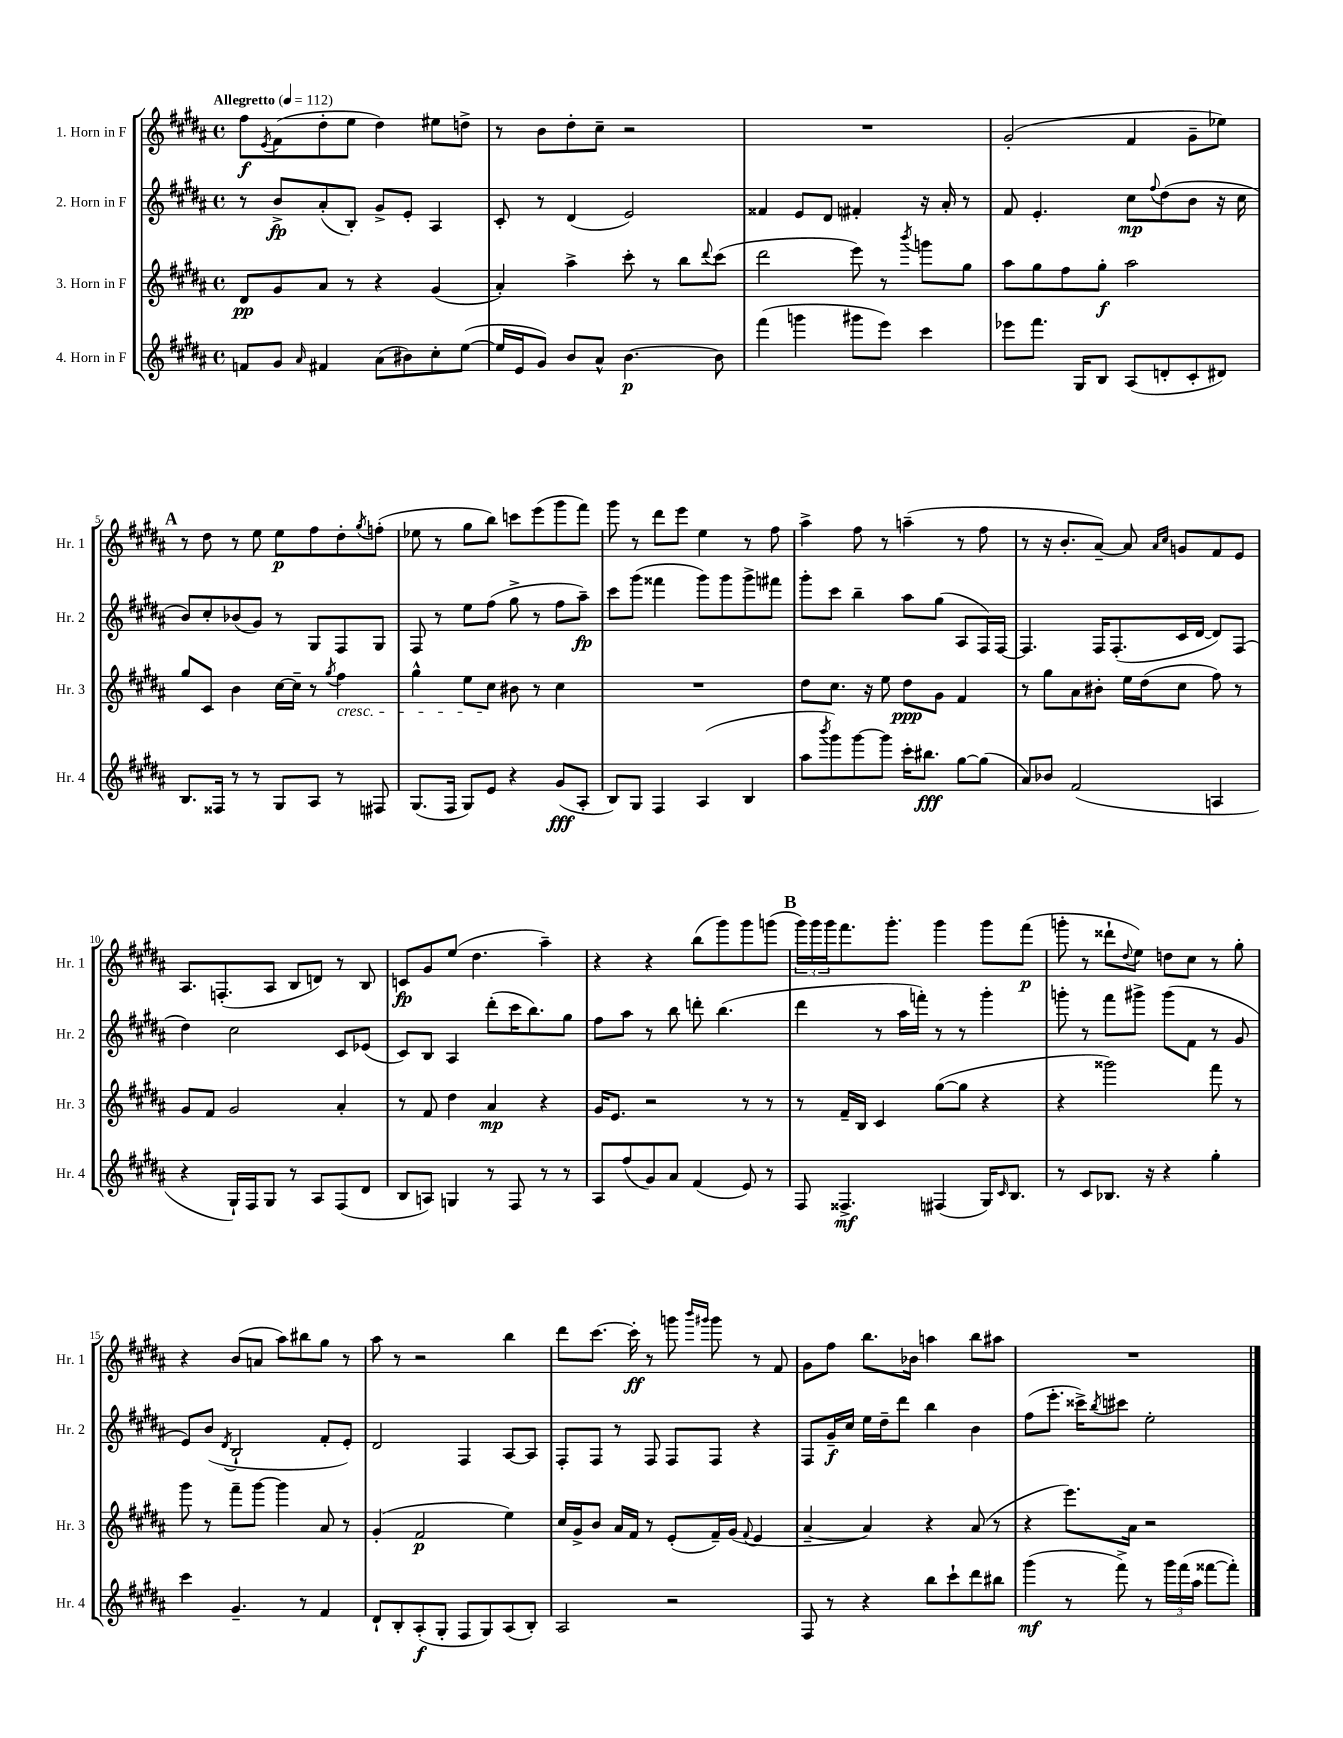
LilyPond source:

<<
\new StaffGroup <<
\new Staff = "s0" \with { instrumentName = "1. Horn in F" shortInstrumentName = "Hr. 1" } {
    \clef treble \key b \major \defaultTimeSignature \time 4/4 \tempo "Allegretto" 4 = 112
    fis''8\f \acciaccatura { e'8 } fis'8( dis''8-. e''8 dis''4) eis''8 d''8-> |
    r8 b'8 dis''8-. cis''8-- r2 |
    R1 |
    gis'2-.( fis'4 gis'8-- ees''8) |
    \mark \markup { \bold "A" } r8 dis''8 r8 e''8 e''8\p fis''8 dis''8-. \acciaccatura { gis''8 } f''8-.( |
    ees''8 r8 gis''8 b''8) c'''8 e'''8( gis'''8 fis'''8) |
    gis'''8 r8 dis'''8 e'''8 e''4 r8 fis''8 |
    ais''4-> fis''8 r8 a''4--( r8 fis''8 |
    r8 r16 b'8.-. ais'8~--) ais'8 \grace { ais'16 cis''16 } g'8 fis'8 e'8 |
    ais8. f8.-.( ais8 b8 d'8) r8 b8 |
    c'8\fp gis'8 e''8( dis''4. ais''4--) |
    r4 r4 b''8( gis'''8) gis'''8 g'''8( |
    \mark \markup { \bold "B" } \tuplet 3/2 { gis'''16) gis'''16 gis'''16 } fis'''8. gis'''8.-. gis'''4 gis'''8 fis'''8\p( |
    g'''8-. r8 disis'''8-! \appoggiatura { dis''8 } e''8) d''8 cis''8 r8 gis''8-. |
    r4 b'8( a'8 ais''8) bis''8 gis''8 r8 |
    ais''8 r8 r2 b''4 |
    dis'''8 cis'''8.~ cis'''16-.\ff r8 g'''8 \grace { b'''16 gis'''16 } gis'''8 r8 fis'8 |
    gis'8 fis''8 b''8. bes'16 a''4 b''8 ais''8 |
    R1 \bar "|." |
}
\new Staff = "s1" \with { instrumentName = "2. Horn in F" shortInstrumentName = "Hr. 2" } {
    \clef treble \key b \major \defaultTimeSignature \time 4/4
    r8 b'8->\fp ais'8-.( b8-.) gis'8-> e'8-. ais4 |
    cis'8-. r8 dis'4( e'2) |
    fisis'4 e'8 dis'8 fis'4-. r16 ais'16-. r8 |
    fis'8 e'4.-. cis''8\mp \appoggiatura { fis''8 } dis''8( b'8 r16 cis''16 |
    \mark \markup { \bold "A" } b'8) cis''8-. bes'8( gis'8) r8 gis8 fis8 gis8 |
    fis8 r8 e''8 fis''8( gis''8-> r8 fis''8 ais''8--\fp) |
    cis'''8 gis'''8( fisis'''4 gis'''8) gis'''8 gis'''8-> fis'''8 |
    gis'''8-. cis'''8 b''4-- ais''8 gis''8( ais8 fis16) fis16~ |
    fis4. fis16 fis8.-.( cis'16 dis'16~ dis'8) fis8( |
    dis''4) cis''2 cis'8 ees'8( |
    cis'8) b8 ais4 dis'''8-.( cis'''16 b''8.) gis''8 |
    fis''8 ais''8 r8 b''8 d'''8-. b''4.( |
    \mark \markup { \bold "B" } dis'''4 r8 ais''16 f'''16-.) r8 r8 gis'''4-. |
    g'''8-. r8 fis'''8 gis'''8-> gis'''8( fis'8 r8 gis'8 |
    e'8) b'8( \acciaccatura { dis'8 } b2-! fis'8-. e'8-.) |
    dis'2 fis4 ais8~ ais8 |
    fis8-. fis8 r8 fis8 fis8 fis8 r4 |
    fis8 gis'16--\f cis''16 e''16 dis''16-- dis'''8 b''4 b'4 |
    fis''8( e'''8.-. cisis'''16->) \acciaccatura { b''8 } cis'''8 e''2-. \bar "|." |
}
\new Staff = "s2" \with { instrumentName = "3. Horn in F" shortInstrumentName = "Hr. 3" } {
    \clef treble \key b \major \defaultTimeSignature \time 4/4
    dis'8\pp gis'8 ais'8 r8 r4 gis'4( |
    ais'4-.) ais''4-> cis'''8-. r8 b''8 \appoggiatura { dis'''8 } cis'''8( |
    dis'''2 e'''8) r8 \acciaccatura { b'''8 } g'''8 gis''8 |
    ais''8 gis''8 fis''8 gis''8-.\f ais''2 |
    \mark \markup { \bold "A" } gis''8 cis'8 b'4 cis''16~ cis''16-- r8 \acciaccatura { gis''8 } fis''4\cresc |
    gis''4-^ e''8 cis''8\! bis'8 r8 cis''4 |
    R1 |
    dis''8 cis''8. r16 e''8 dis''8\ppp gis'8 fis'4 |
    r8 gis''8 ais'8 bis'8-. e''16 dis''16( cis''8 fis''8) r8 |
    gis'8 fis'8 gis'2 ais'4-. |
    r8 fis'8 dis''4 ais'4\mp r4 |
    gis'16 e'8. r2 r8 r8 |
    \mark \markup { \bold "B" } r8 fis'16-- b16 cis'4 gis''8~( gis''8 r4 |
    r4 gisis'''2) fis'''8 r8 |
    gis'''8 r8 fis'''8-- gis'''8~ gis'''4 ais'8 r8 |
    gis'4-.( fis'2\p e''4) |
    cis''16 gis'16-> b'8 ais'16 fis'16 r8 e'8-.( fis'16--) gis'16( \appoggiatura { fis'8 } e'4 |
    ais'4~-- ais'4) r4 ais'8( r8 |
    r4 e'''8.) ais'16 r2 \bar "|." |
}
\new Staff = "s3" \with { instrumentName = "4. Horn in F" shortInstrumentName = "Hr. 4" } {
    \clef treble \key b \major \defaultTimeSignature \time 4/4
    f'8 gis'8 \grace { ais'16 } fis'4 ais'8( bis'8) cis''8-. e''8~( |
    e''16 e'16 gis'8) b'8 ais'8-^ b'4.~\p b'8 |
    fis'''4( g'''4 gis'''8 e'''8) cis'''4 |
    ees'''8 fis'''8. gis16 b8 ais8( d'8-. cis'8-. dis'8) |
    \mark \markup { \bold "A" } b8. fisis16 r8 r8 gis8 ais8 r8 fis8 |
    gis8.( fis16 gis8) e'8 r4 gis'8\fff( ais8-. |
    b8) gis8 fis4 ais4( b4 |
    ais''8 \acciaccatura { b'''8 } gis'''8) gis'''8~ gis'''8 cis'''16-. bis''8.\fff gis''8~ gis''8( |
    ais'8) bes'8 fis'2( a4 |
    r4 gis16-!) fis16 gis8 r8 ais8 fis8( dis'8 |
    b8 a8) g4 r8 fis8 r8 r8 |
    ais8 fis''8( gis'8) ais'8 fis'4( e'8) r8 |
    \mark \markup { \bold "B" } fis8 fisis4.->\mf fis4( gis16) \grace { cis'16 } b8. |
    r8 cis'8 bes8. r16 r4 gis''4-. |
    cis'''4 gis'4.-- r8 fis'4 |
    dis'8-! b8-. ais8-.\f( gis8-. fis8 gis8) ais8( b8-.) |
    ais2 r2 |
    fis8 r8 r4 b''8 cis'''8-! dis'''8 bis''8 |
    gis'''4\mf( r8 fis'''8->) r8 \tuplet 3/2 { gis'''16 fis'''16( ais''16 } fisis'''8~ fisis'''8-.) \bar "|." |
}
>>
>>
